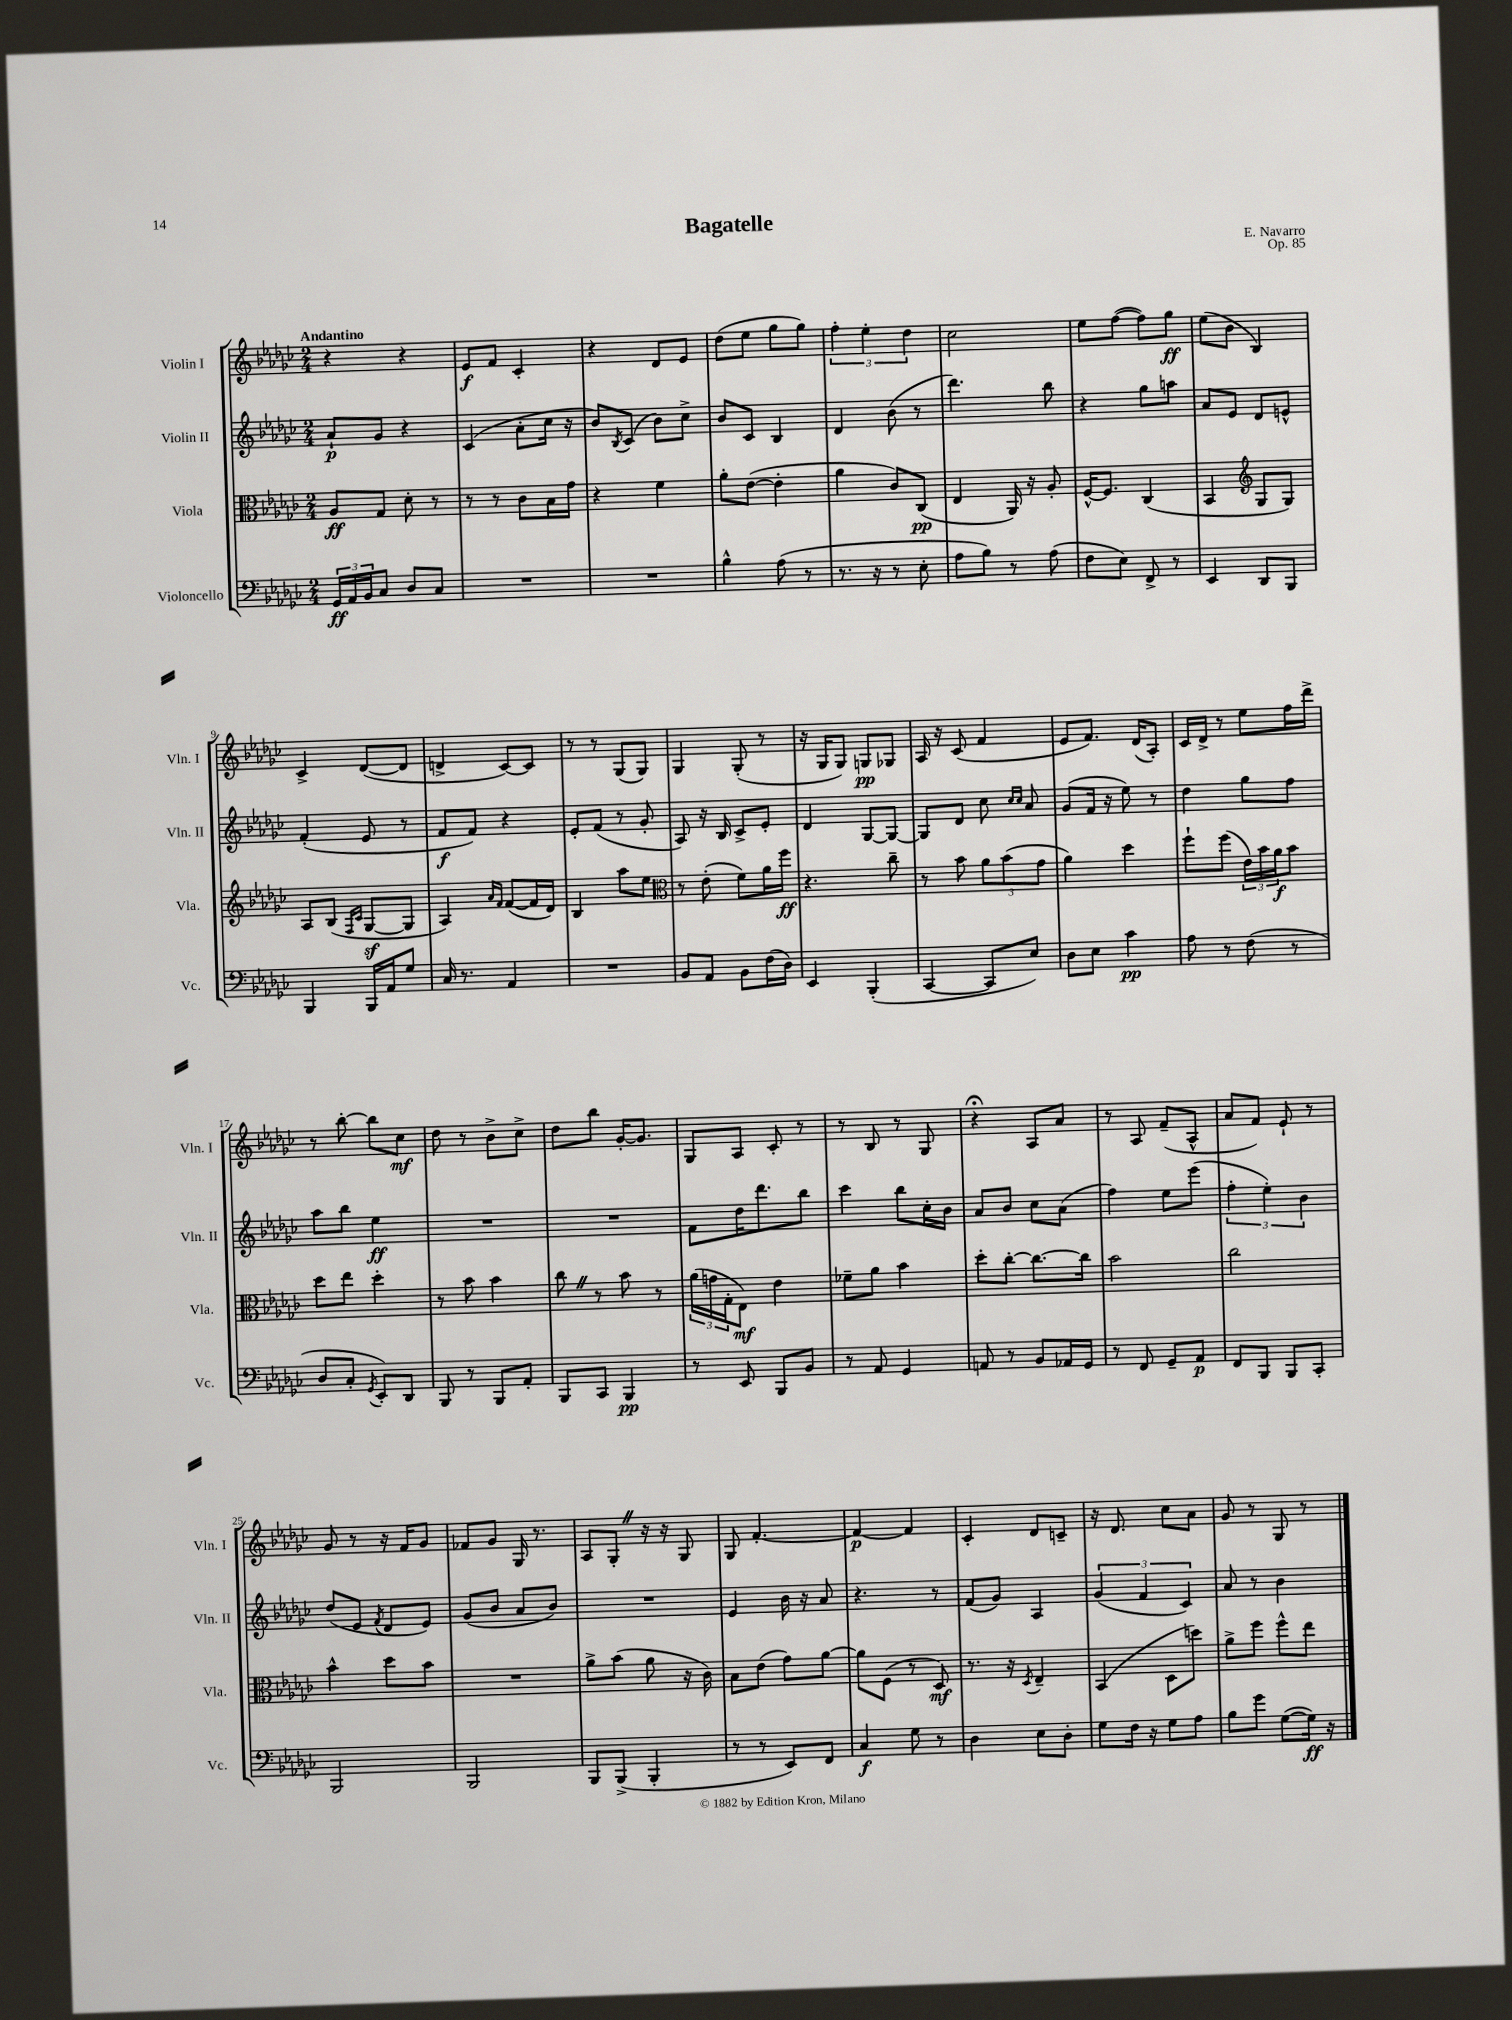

**kern	**dynam	**kern	**dynam	**kern	**dynam	**kern	**dynam
*part4	*part4	*part3	*part3	*part2	*part2	*part1	*part1
*staff4	*staff4	*staff3	*staff3	*staff2	*staff2	*staff1	*staff1
*I"Violoncello	*	*I"Viola	*	*I"Violin II	*	*I"Violin I	*
*I'Vc.	*	*I'Vla.	*	*I'Vln. II	*	*I'Vln. I	*
*clefF4	*	*clefC3	*	*clefG2	*	*clefG2	*
*k[b-e-a-d-g-c-]	*	*k[b-e-a-d-g-c-]	*	*k[b-e-a-d-g-c-]	*	*k[b-e-a-d-g-c-]	*
*M2/4	*	*M2/4	*	*M2/4	*	*M2/4	*
=1	=1	=1	=1	=1	=1	=1	=1
!	!	!	!	!	!	!LO:TX:a:B:t=Andantino	!
24GG-/LL	ff	8A-/L	ff	8a-`/L	p	4r	.
24AA-/	.	.	.	.	.	.	.
24BB-/J	.	.	.	.	.	.	.
8C-/J	.	8G-/J	.	8g-/J	.	.	.
8D-/L	.	8d-'\	.	4r	.	4r	.
8C-/J	.	8r	.	.	.	.	.
=2	=2	=2	=2	=2	=2	=2	=2
2r	.	8r	.	(4c-/	.	8e-/L	f
.	.	8r	.	.	.	8f/J	.
.	.	8c-\L	.	8a-'\L	.	4c-'/	.
.	.	16B-\L	.	16cc-\Jk	.	.	.
.	.	16g-\JJ	.	16r	.	.	.
=3	=3	=3	=3	=3	=3	=3	=3
2r	.	4r	.	8b-/L)	.	4r	.
.	.	.	.	8qB-/	.	.	.
.	.	.	.	(8c-/J	.	.	.
.	.	4f\	.	8b-\L)	.	8d-/L	.
.	.	.	.	8cc-^\J	.	8e-/J	.
=4	=4	=4	=4	=4	=4	=4	=4
4B-^^\	.	8a-'\L	.	8b-/L	.	(8dd-\L	.
.	.	([8e-\J	.	8c-/J	.	8ee-\J	.
(8A-\	.	4e-'\]	.	4B-/	.	8gg-\L	.
8r	.	.	.	.	.	8gg-\J)	.
=5	=5	=5	=5	=5	=5	=5	=5
8.r	.	4a-\	.	4d-/	.	6ff'\	.
.	.	.	.	.	.	6ee-'\	.
16r	.	.	.	.	.	.	.
8r	.	8c-/L)	.	(8b-\	.	.	.
.	.	.	.	.	.	6dd-\	.
8E-'\	.	(8C-/J	pp	8r	.	.	.
=6	=6	=6	=6	=6	=6	=6	=6
8A-\L	.	4E-/	.	4.ddd-\)	.	2cc-\	.
8B-\J)	.	.	.	.	.	.	.
8r	.	16AA-/)	.	.	.	.	.
.	.	16r	.	.	.	.	.
(8A-\	.	8A-'/	.	8bb-\	.	.	.
=7	=7	=7	=7	=7	=7	=7	=7
8F\L	.	[16F^^/KL	.	4r	.	8ee-\L	.
.	.	8.F/J]	.	.	.	.	.
8E-\J)	.	.	.	.	.	([8ff\J	.
8FF^/	.	(4C-/	.	8gg-\L	.	8ff\L])	.
8r	.	.	.	8aan\J	.	8gg-\J	ff
=8	=8	=8	=8	=8	=8	=8	=8
4EE-/	.	4BB-/	.	8a-/L	.	(8ee-\L	.
.	.	.	.	8e-/J	.	8b-\J	.
*	*	*clefG2	*	*	*	*	*
8DD-/L	.	8G-/L	.	8d-/L	.	4B-/)	.
8BBB-/J	.	8G-/J)	.	8en^^/J	.	.	.
!!LO:LB:g=z
=9	=9	=9	=9	=9	=9	=9	=9
4BBB-/	.	8A-/L	.	(4f'/	.	4c-^/	.
.	.	(8B-/J	.	.	.	.	.
.	.	16qqF/LL	.	.	.	.	.
.	.	16qqc-/JJ	.	.	.	.	.
16BBB-/LL	.	[8G-z/L	.	8e-/	.	([8d-/L	.
16AA-/J	.	.	.	.	.	.	.
8G-/J	.	8G-/J]	.	8r	.	8d-/J]	.
=10	=10	=10	=10	=10	=10	=10	=10
16C-/	.	4A-/)	.	8f/L	f	4dn^/	.
8.r	.	.	.	.	.	.	.
.	.	.	.	8f/J)	.	.	.
.	.	16qqa-/LL	.	.	.	.	.
.	.	16qqf/JJ	.	.	.	.	.
4AA-/	.	([8f/L	.	4r	.	[8c-/L)	.
.	.	16f/L]	.	.	.	8c-/J]	.
.	.	16d-/JJ)	.	.	.	.	.
=11	=11	=11	=11	=11	=11	=11	=11
2r	.	4B-/	.	8e-'/L	.	8r	.
.	.	.	.	(8f/J	.	8r	.
.	.	8aa-\L	.	8r	.	(8G-/L	.
.	.	8ee-\J	.	8g-'/	.	8G-/J)	.
=12	=12	=12	=12	=12	=12	=12	=12
*	*	*clefC3	*	*	*	*	*
8BB-/L	.	8r	.	8A-/)	.	4G-/	.
8AA-/J	.	(8e-'\	.	16r	.	.	.
.	.	.	.	16B-/	.	.	.
8BB-\L	.	8f\L)	.	8c-^/L	.	(8G-'/	.
(16F\L	.	16a-\L	.	8e-'/J	.	8r	.
16D-\JJ)	.	16ff\JJ	ff	.	.	.	.
=13	=13	=13	=13	=13	=13	=13	=13
4EE-/	.	4.r	.	4d-/	.	16r	.
.	.	.	.	.	.	16G-/KL	.
.	.	.	.	.	.	8G-/J)	.
(4BBB-'/	.	.	.	[8G-/L	.	8Gn/L	pp
.	.	8cc-~\	.	8G-/J_	.	8G-X/J	.
=14	=14	=14	=14	=14	=14	=14	=14
[4CC-/	.	8r	.	8G-/L]	.	16A-/	.
.	.	.	.	.	.	16r	.
.	.	8b-\	.	8d-/J	.	(8c-/	.
8CC-/L]	.	12a-\L	.	8cc-\	.	4f/	.
.	.	(12b-\	.	.	.	.	.
.	.	.	.	16qqcc-/LL	.	.	.
.	.	.	.	16qqcc-/JJ	.	.	.
8E-/J)	.	.	.	8a-/	.	.	.
.	.	12g-\J	.	.	.	.	.
=15	=15	=15	=15	=15	=15	=15	=15
8D-\L	.	4a-\)	.	(8g-/L	.	8e-/L	.
8E-\J	.	.	.	16f/Jk	.	8.f/J)	.
.	.	.	.	16r	.	.	.
4c-\	pp	4dd-\	.	8ee-\)	.	.	.
.	.	.	.	.	.	(16d-/KL	.
.	.	.	.	8r	.	8A-'/J)	.
=16	=16	=16	=16	=16	=16	=16	=16
8A-\	.	8ff`\L	.	4dd-\	.	16c-/LL	.
.	.	.	.	.	.	16d-^/JJ	.
8r	.	(8ff\J	.	.	.	8r	.
(8F\	.	24e-\LL)	.	8gg-\L	.	8ee-\L	.
.	.	24b-\	.	.	.	.	.
.	.	24a-\J	f	.	.	.	.
8r	.	8b-\J	.	8ff\J	.	16ff\L	.
.	.	.	.	.	.	16ddd-^\JJ	.
!!LO:LB:g=z
=17	=17	=17	=17	=17	=17	=17	=17
8D-/L	.	8dd-\L	.	8aa-\L	.	8r	.
8C-'/J	.	8ee-\J	.	8bb-\J	.	[8bb-'\	.
8qGG-/	.	.	.	.	.	.	.
8EE-'/L)	.	4dd-'\	.	4ee-\	ff	8bb-\L]	.
8DD-/J	.	.	.	.	.	8cc-\J	mf
=18	=18	=18	=18	=18	=18	=18	=18
8BBB-/	.	8r	.	2r	.	8dd-\	.
8r	.	8b-\	.	.	.	8r	.
8BBB-/L	.	4b-\	.	.	.	8b-^\L	.
8AA-'/J	.	.	.	.	.	8cc-^\J	.
=19	=19	=19	=19	=19	=19	=19	=19
8BBB-/L	.	8cc-Z\	.	2r	.	8dd-\L	.
8CC-/J	.	8r	.	.	.	8bb-\J	.
4BBB-/	pp	8b-\	.	.	.	[16g-'/KL	.
.	.	.	.	.	.	8.g-/J]	.
.	.	8r	.	.	.	.	.
=20	=20	=20	=20	=20	=20	=20	=20
8r	.	(24a-\LL	.	8f\L	.	8G-/L	.
.	.	24gn\	.	.	.	.	.
.	.	24G-'\J	.	.	.	.	.
8EE-/	.	8E-\J)	mf	16dd-\K	.	8A-/J	.
.	.	.	.	8.ddd-\	.	.	.
8BBB-/L	.	4e-\	.	.	.	8c-'/	.
8BB-/J	.	.	.	8bb-\J	.	8r	.
=21	=21	=21	=21	=21	=21	=21	=21
8r	.	8f-X~\L	.	4ccc-\	.	8r	.
8AA-/	.	8a-\J	.	.	.	8B-/	.
4GG-/	.	4b-\	.	8bb-\L	.	8r	.
.	.	.	.	16cc-'\L	.	8G-/	.
.	.	.	.	16b-\JJ	.	.	.
=22	=22	=22	=22	=22	=22	=22	=22
8AAn/	.	8dd-'\L	.	8a-/L	.	4r;<	.
8r	.	[8cc-'\J	.	8b-/J	.	.	.
8BB-/L	.	8.cc-\L_	.	8cc-\L	.	8A-/L	.
16AA-X/L	.	.	.	(8a-\J	.	8a-/J	.
16GG-/JJ	.	16cc-\Jk]	.	.	.	.	.
=23	=23	=23	=23	=23	=23	=23	=23
8r	.	2b-\	.	4ff\)	.	8r	.
8FF/	.	.	.	.	.	8A-/	.
8GG-~/L	.	.	.	8ee-\L	.	(8f~/L	.
8AA-/J	p	.	.	(8eee-\J	.	8A-^^/J	.
=24	=24	=24	=24	=24	=24	=24	=24
8FF/L	.	2cc-\	.	6ff'\	.	8a-/L	.
8BBB-/J	.	.	.	.	.	8f/J)	.
.	.	.	.	6ee-'\)	.	.	.
8BBB-/L	.	.	.	.	.	8e-`/	.
.	.	.	.	6b-\	.	.	.
8CC-'/J	.	.	.	.	.	8r	.
!!LO:LB:g=z
=25	=25	=25	=25	=25	=25	=25	=25
2BBB-/	.	4b-^^\	.	(8dd-/L	.	8g-/	.
.	.	.	.	8e-/J	.	8r	.
.	.	.	.	8qf/	.	.	.
.	.	8dd-\L	.	8d-/L	.	16r	.
.	.	.	.	.	.	16f/KL	.
.	.	8b-\J	.	8e-/J)	.	8g-/J	.
=26	=26	=26	=26	=26	=26	=26	=26
2BBB-/	.	2r	.	(8g-/L	.	8f-X/L	.
.	.	.	.	8b-/J	.	8g-/J	.
.	.	.	.	8a-/L	.	16G-/	.
.	.	.	.	.	.	8.r	.
.	.	.	.	8b-/J)	.	.	.
=27	=27	=27	=27	=27	=27	=27	=27
8BBB-/L	.	8a-^\L	.	2r	.	8A-/L	.
(8BBB-^/J	.	(8b-\J	.	.	.	8G-'Z/J	.
4BBB-'/	.	8a-\	.	.	.	16r	.
.	.	.	.	.	.	16r	.
.	.	16r	.	.	.	8G-/	.
.	.	16c-\)	.	.	.	.	.
=28	=28	=28	=28	=28	=28	=28	=28
8r	.	8B-\L	.	4e-/	.	8G-/	.
8r	.	(8e-\J	.	.	.	[4.f'/	.
8EE-/L)	.	8g-\L)	.	16b-\	.	.	.
.	.	.	.	16r	.	.	.
8FF/J	.	[8a-\J	.	8a-/	.	.	.
=29	=29	=29	=29	=29	=29	=29	=29
4C-/	f	8a-\L]	.	4.r	.	4f/_	p
.	.	(8F\J	.	.	.	.	.
8G-\	.	8r	.	.	.	4f/]	.
8r	.	8D-/)	mf	8r	.	.	.
=30	=30	=30	=30	=30	=30	=30	=30
4D-\	.	8.r	.	(8f/L	.	4c-'/	.
.	.	.	.	8g-/J)	.	.	.
.	.	16r	.	.	.	.	.
.	.	8qD-/	.	.	.	.	.
8E-\L	.	4E-~/	.	4A-/	.	8d-/L	.
8D-'\J	.	.	.	.	.	8cn~/J	.
=31	=31	=31	=31	=31	=31	=31	=31
8G-\L	.	(4BB-/	.	(6g-/	.	16r	.
.	.	.	.	.	.	8.d-/	.
16F\Jk	.	.	.	.	.	.	.
.	.	.	.	6f/	.	.	.
16r	.	.	.	.	.	.	.
8G-\L	.	8D-\L	.	.	.	8cc-\L	.
.	.	.	.	6c-/)	.	.	.
8A-\J	.	8ddn\J)	.	.	.	8a-\J	.
=32	=32	=32	=32	=32	=32	=32	=32
8B-\L	.	8a-^\L	.	8a-/	.	8g-/	.
8g-\J	.	8ff\J	.	8r	.	8r	.
([8G-\L	.	8ff^^\L	.	4b-\	.	8G-/	.
16G-\Jk])	ff	8ee-\J	.	.	.	8r	.
16r	.	.	.	.	.	.	.
==	==	==	==	==	==	==	==
*-	*-	*-	*-	*-	*-	*-	*-
